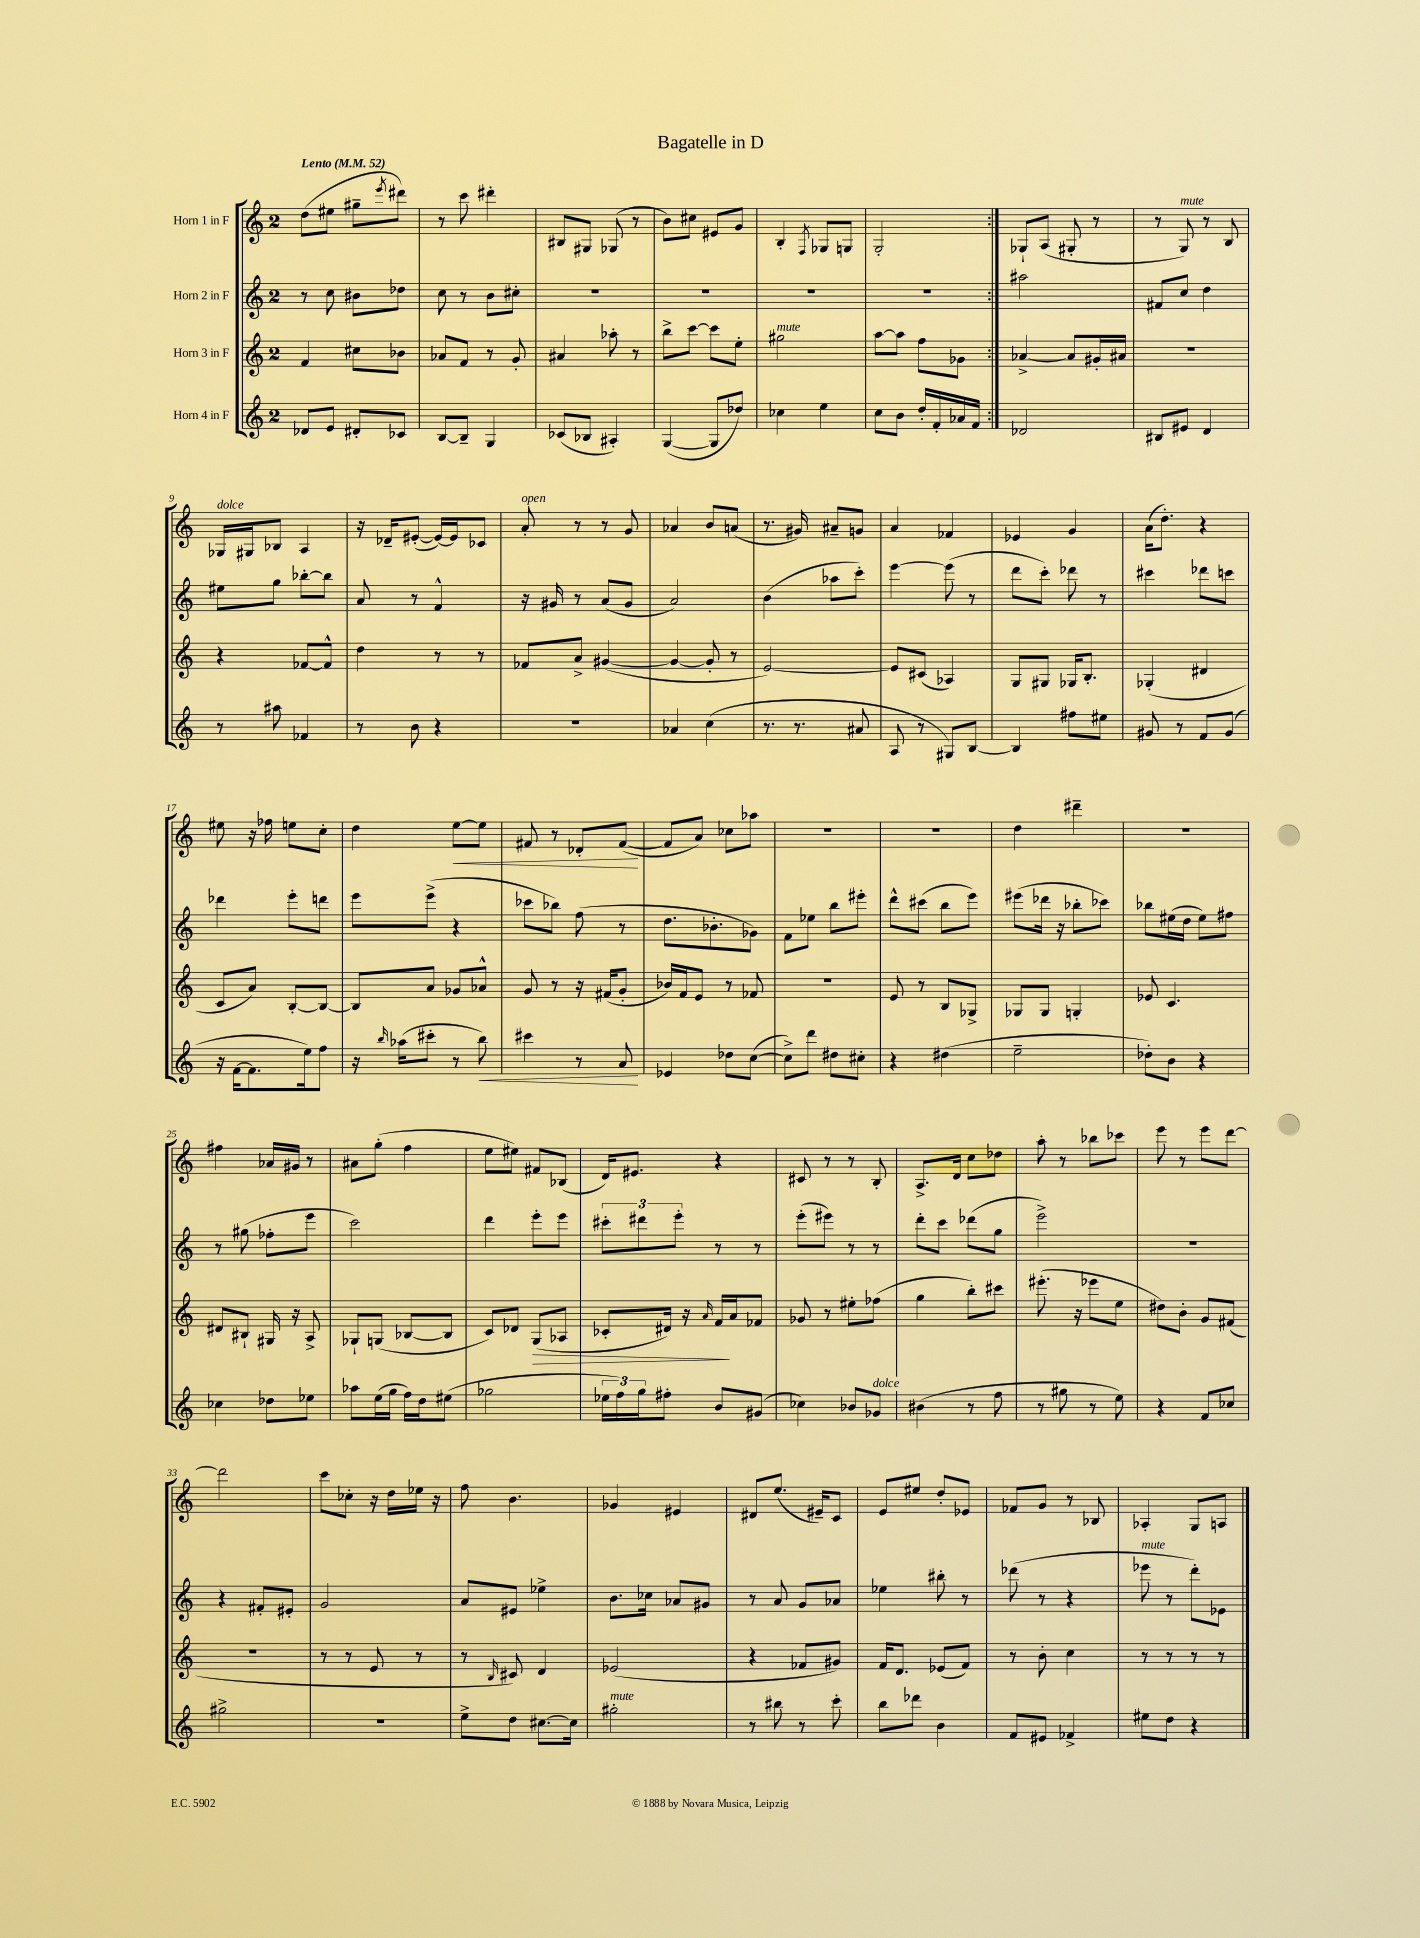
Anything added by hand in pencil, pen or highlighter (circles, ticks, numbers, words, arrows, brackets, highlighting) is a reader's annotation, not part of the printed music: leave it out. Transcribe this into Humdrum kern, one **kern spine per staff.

**kern	**dynam	**kern	**dynam	**kern	**kern	**dynam
*part4	*part4	*part3	*part3	*part2	*part1	*part1
*staff4	*staff4	*staff3	*staff3	*staff2	*staff1	*staff1
*I"Horn 4 in F	*	*I"Horn 3 in F	*	*I"Horn 2 in F	*I"Horn 1 in F	*
*clefG2	*	*clefG2	*	*clefG2	*clefG2	*
*k[]	*	*k[]	*	*k[]	*k[]	*
*M2/4	*	*M2/4	*	*M2/4	*M2/4	*
*MM52	*	*MM52	*	*MM52	*MM52	*
=1	=1	=1	=1	=1	=1	=1
!	!	!	!	!	!LO:TX:a:B:t=Lento	!
8d-X/L	.	4f/	.	8r	(8dd\L	.
8e/J	.	.	.	8cc\	8ee#X\J	.
8d#X'/L	.	8cc#X\L	.	8b#X\L	8gg#X~\L	.
.	.	.	.	.	8qeee/	.
8c-X/J	.	8b-X\J	.	8dd-X\J	8ddd#X\J)	.
=2	=2	=2	=2	=2	=2	=2
[8B/L	.	8a-X/L	.	8cc\	8r	.
8B~/J]	.	8f/J	.	8r	8ccc\	.
4G/	.	8r	.	8b\L	4ddd#X'\	.
.	.	8g'/	.	8cc#X'\J	.	.
=3	=3	=3	=3	=3	=3	=3
(8c-X/L	.	4a#X/	.	2r	8B#X/L	.
8B-X/J	.	.	.	.	8G#X/J	.
4A#X'/)	.	8aa-X'\	.	.	(8G-X/	.
.	.	8r	.	.	8r	.
=4	=4	=4	=4	=4	=4	=4
([4G/	.	8bb^\L	.	2r	8b\L)	.
.	.	[8ccc\J	.	.	8cc#X\J	.
8G/L]	.	8ccc\L]	.	.	8e#X/L	.
8dd-X/J)	.	8ee'\J	.	.	8g/J	.
=5	=5	=5	=5	=5	=5	=5
!	!	!LO:TX:a:i:t=mute	!	!	!	!
4cc-X\	.	2gg#X\	.	2r	4B'/	.
.	.	.	.	.	8qF/	.
4ee\	.	.	.	.	8G-X/L	.
.	.	.	.	.	8Gn/J	.
=6	=6	=6	=6	=6	=6	=6
8cc\L	.	[8aa\L	.	2r	2G'/	.
8b\J	.	8aa\J]	.	.	.	.
16dd'/LL	.	8ff\L	.	.	.	.
16f'/	.	.	.	.	.	.
16a-X/	.	8g-X\J	.	.	.	.
16f/JJ	.	.	.	.	.	.
=7:|!	=7:|!	=7:|!	=7:|!	=7:|!	=7:|!	=7:|!
2d-X/	.	[4a-X^/	.	2aa#X\	8G-X`/L	.
.	.	.	.	.	(8A/J	.
.	.	8a-/L]	.	.	8G#X'/	.
.	.	16g#X'/L	.	.	8r	.
.	.	16a#X/JJ	.	.	.	.
=8	=8	=8	=8	=8	=8	=8
8B#X/L	.	2r	.	8f#X/L	8r	.
!	!	!	!	!	!LO:TX:a:i:t=mute	!
8e#X/J	.	.	.	8cc/J	8G/)	.
4d/	.	.	.	4dd\	8r	.
.	.	.	.	.	8B/	.
!!LO:LB:g=z
=9	=9	=9	=9	=9	=9	=9
!	!	!	!	!	!LO:TX:a:i:t=dolce	!
8r	.	4r	.	8ee#X\L	16G-X/LL	.
.	.	.	.	.	16G#X/J	.
8aa#X\	.	.	.	8gg\J	8B-X/J	.
4f-X/	.	[8f-X/L	.	[8bb-X'\L	4A/	.
.	.	8f-^^/J]	.	8bb-\J]	.	.
=10	=10	=10	=10	=10	=10	=10
8r	.	4dd\	.	8a/	16r	.
.	.	.	.	.	16d-X~/KL	.
8b\	.	.	.	8r	([8e#X'/J	.
4r	.	8r	.	4f^^/	16e#/LL_)	.
.	.	.	.	.	16e#/J]	.
.	.	8r	.	.	8c-X/J	.
=11	=11	=11	=11	=11	=11	=11
!	!	!	!	!	!LO:TX:a:i:t=open	!
2r	.	8f-X/L	.	16r	8a'/	.
.	.	.	.	16g#X/	.	.
.	.	8a^/J	.	8r	8r	.
.	.	([4g#X/	.	(8a/L	8r	.
.	.	.	.	8g#/J	8g/	.
=12	=12	=12	=12	=12	=12	=12
4a-X/	.	4g#/_	.	2a/)	4a-X/	.
(4cc\	.	8g#'/]	.	.	8b/L	.
.	.	8r	.	.	(8an/J	.
=13	=13	=13	=13	=13	=13	=13
8.r	.	[2e/)	.	(4b\	8.r	.
8.r	.	.	.	.	16g#X/)	.
.	.	.	.	8aa-X\L	8a#X~/L	.
8a#X/	.	.	.	8ccc'\J)	8gn/J	.
=14	=14	=14	=14	=14	=14	=14
8A/	.	8e/L]	.	[4eee\	4a/	.
8r	.	(8c#X/J	.	.	.	.
8G#X/L)	.	4A-X/)	.	(8eee\]	4f-X/	.
[8B/J	.	.	.	8r	.	.
=15	=15	=15	=15	=15	=15	=15
4B/]	.	8G/L	.	8ddd\L	4e-X/	.
.	.	8G#X/J	.	8ccc'\J)	.	.
8ff#X\L	.	16G-X/KL	.	8ddd-X\	4g/	.
.	.	8.B'/J	.	.	.	.
8ee#X\J	.	.	.	8r	.	.
=16	=16	=16	=16	=16	=16	=16
8g#X/	.	(4G-X'/	.	4ccc#X\	(16a\KL	.
.	.	.	.	.	8.dd'\J)	.
8r	.	.	.	.	.	.
8f/L	.	4d#X/	.	8ddd-X\L	4r	.
(8g#/J	.	.	.	8cccn\J	.	.
!!LO:LB:g=z
=17	=17	=17	=17	=17	=17	=17
16r	.	8c/L	.	4ddd-X\	8ee#X\	.
[16f\KL	.	.	.	.	.	.
8.f\]	.	8a/J)	.	.	16r	.
.	.	.	.	.	16ff-X\	.
.	.	[8B'/L	.	8eee'\L	8een\L	.
16ee\k)	.	.	.	.	.	.
8ff\J	.	8B/J_	.	8dddn\J	8cc'\J	.
=18	=18	=18	=18	=18	=18	=18
16r	.	8B/L]	.	8eee\L	4dd\	.
16qqbb/	.	.	.	.	.	.
(16aa-X\KL	.	.	.	.	.	.
8ccc#X'\J	.	8a/J	.	(8eee^\J	.	.
!	!	!	!	!	!	!LO:HP:b
8r	.	8g-X/L	.	4r	[8ee\L	<
!	!LO:HP:b	!	!	!	!	!
8bb\)	<	8a-X^^/J	.	.	8ee\J]	.
=19	=19	=19	=19	=19	=19	=19
4ccc#X\	.	8g/	.	8ccc-X\L	8f#X/	.
.	.	8r	.	8bb-X\J)	8r	.
8r	.	16r	.	(8ff\	8d-X'/L	.
.	.	(16f#X/KL	.	.	.	.
8a/	.	8g'/J	.	8r	([8f#/J	.
.	[	.	.	.	.	[
=20	=20	=20	=20	=20	=20	=20
4e-X/	.	16b-X/LL)	.	8.dd\L	8f#/L]	.
.	.	16f/J	.	.	.	.
.	.	8e/J	.	.	8a/J)	.
.	.	.	.	8.b-X'\	.	.
8dd-X\L	.	8r	.	.	8cc-X\L	.
([8cc\J	.	8f-X/	.	8g-X\J)	8aa-X\J	.
=21	=21	=21	=21	=21	=21	=21
8cc^\L])	.	2r	.	8f\L	2r	.
8ddd\J	.	.	.	8ee-X\J	.	.
8dd#X\L	.	.	.	8bb\L	.	.
8cc#X'\J	.	.	.	8eee#X'\J	.	.
=22	=22	=22	=22	=22	=22	=22
4r	.	8e/	.	8ddd^^\L	2r	.
.	.	8r	.	(8ccc#X\J	.	.
(4dd#X\	.	8B/L	.	8bb\L	.	.
.	.	8G-X^/J	.	8eee\J)	.	.
=23	=23	=23	=23	=23	=23	=23
2ee~\	.	8G-X/L	.	(8eee#X\L	4dd\	.
.	.	8G-/J	.	16ddd-X\Jk	.	.
.	.	.	.	16r	.	.
.	.	4Gn'/	.	8bb-X'\L	4ddd#X~\	.
.	.	.	.	8ccc-X\J)	.	.
=24	=24	=24	=24	=24	=24	=24
8dd-X'\L)	.	8e-X/	.	8bb-X\L	2r	.
8b\J	.	4.c/	.	(16ee#X\L	.	.
.	.	.	.	16dd\JJ	.	.
4r	.	.	.	8ee#\L)	.	.
.	.	.	.	8ff#X\J	.	.
!!LO:LB:g=z
=25	=25	=25	=25	=25	=25	=25
4cc-X\	.	8d#X/L	.	8r	4ff#X\	.
.	.	8B#X`/J	.	(8gg#X\	.	.
8dd-X\L	.	16G#X/	.	8ff-X'\L	16a-X/LL	.
.	.	16r	.	.	16g#X/JJ	.
8ee-X\J	.	8A^/	.	8eee\J	8r	.
=26	=26	=26	=26	=26	=26	=26
8aa-X\L	.	8G-X`/L	.	2ccc\)	8a#X\L	.
(16ee\L	.	(8Gn/J	.	.	(8gg'\J	.
16gg\JJ	.	.	.	.	.	.
16ff\LL)	.	[8B-X/L	.	.	4ff\	.
16dd\J	.	.	.	.	.	.
(8ee#X\J	.	8B-/J]	.	.	.	.
=27	=27	=27	=27	=27	=27	=27
2gg-X\	.	8c/L)	.	4ddd\	8ee\L	.
.	.	8d-X/J	.	.	8ee#X\J)	.
!	!	!	!LO:HP:b	!	!	!
.	.	(8G/L	>	8eee'\L	8f#X/L	.
.	.	8A-X/J	.	8eee\J	(8B-X/J	.
=28	=28	=28	=28	=28	=28	=28
24ee-X\LL	.	8c-X'/L	.	12ccc#X'\L	16d/KL)	.
24ff\)	.	.	.	.	.	.
.	.	.	.	.	8.e#X/J	.
24gg\J	.	.	.	12ddd#X\	.	.
8ff#X'\J	.	16d#X/Jk)	.	.	.	.
.	.	.	.	12eee'\J	.	.
.	.	16r	.	.	.	.
.	.	16qqa/	.	.	.	.
8b/L	.	16f/LL	.	8r	4r	.
.	.	16a/J	]	.	.	.
(8g#X/J	.	8f-X/J	.	8r	.	.
=29	=29	=29	=29	=29	=29	=29
4cc-X\)	.	8g-X/	.	(8eee'\L	8c#X/	.
.	.	8r	.	8eee#X\J)	8r	.
8b-X/L	.	8ee#X'\L	.	8r	8r	.
!LO:TX:a:i:t=dolce	!	!	!	!	!	!
8g-X/J	.	(8ff-X\J	.	8r	8B'/	.
=30	=30	=30	=30	=30	=30	=30
(4b#X\	.	4gg\	.	8ddd'\L	8.A^/L	.
.	.	.	.	8ccc\J	.	.
.	.	.	.	.	16d/Jk	.
8r	.	8bb'\L)	.	(8ddd-X\L	8cc\L	.
8ff\	.	8ccc#X\J	.	8gg\J	8dd-X\J	.
=31	=31	=31	=31	=31	=31	=31
8r	.	(8.eee#X'\	.	2eee^\)	8aa'\	.
8gg#X\	.	.	.	.	8r	.
.	.	16r	.	.	.	.
8r	.	8eee-X\L	.	.	8bb-X\L	.
8ee\)	.	8ee\J	.	.	8ccc-X\J	.
=32	=32	=32	=32	=32	=32	=32
4r	.	8dd#X\L)	.	2r	8eee\	.
.	.	8b'\J	.	.	8r	.
8f/L	.	8g/L	.	.	8eee\L	.
8cc-X/J	.	(8f#X/J	.	.	[8ddd\J	.
!!LO:LB:g=z
=33	=33	=33	=33	=33	=33	=33
2gg#X^\	.	2r	.	4r	2ddd\]	.
.	.	.	.	8f#X'/L	.	.
.	.	.	.	8e#X'/J	.	.
=34	=34	=34	=34	=34	=34	=34
2r	.	8r	.	2g/	8ccc\L	.
.	.	8r	.	.	8cc-X'\J	.
.	.	8e/	.	.	16r	.
.	.	.	.	.	16dd\LL	.
.	.	8r	.	.	16ee-X\JJ	.
.	.	.	.	.	16r	.
=35	=35	=35	=35	=35	=35	=35
8ee^\L	.	8r	.	8a/L	8ff\	.
.	.	16qqB/	.	.	.	.
8dd\J	.	8c#X/)	.	8e#X/J	4.b\	.
[8.cc#X\L	.	4d/	.	4ee-X^\	.	.
16cc#\Jk]	.	.	.	.	.	.
=36	=36	=36	=36	=36	=36	=36
!LO:TX:a:i:t=mute	!	!	!	!	!	!
2gg#X'\	.	(2e-X/	.	8.b\L	4g-X/	.
.	.	.	.	16cc-X\Jk	.	.
.	.	.	.	8a-X/L	4e#X/	.
.	.	.	.	8g#X/J	.	.
=37	=37	=37	=37	=37	=37	=37
8r	.	4r	.	8r	8d#X/L	.
8bb#X\	.	.	.	8a/	(8.ee/J	.
8r	.	8f-X/L	.	8g/L	.	.
.	.	.	.	.	16e#X~/KL)	.
8ccc'\	.	8g#X/J)	.	8a-X/J	8c/J	.
=38	=38	=38	=38	=38	=38	=38
8bb\L	.	16f/KL	.	4ee-X\	8e/L	.
.	.	8.d/J	.	.	.	.
8ddd-X\J	.	.	.	.	8ee#X/J	.
4b\	.	(8e-X/L	.	8bb#X'\	8dd'/L	.
.	.	8f/J)	.	8r	8e-X/J	.
=39	=39	=39	=39	=39	=39	=39
8f/L	.	8r	.	(8ddd-X\	8f-X/L	.
8e#X/J	.	8b'\	.	8r	8g/J	.
4f-X^/	.	4cc\	.	4r	8r	.
.	.	.	.	.	8B-X/	.
=40	=40	=40	=40	=40	=40	=40
!	!	!	!	!LO:TX:a:i:t=mute	!	!
8ee#X\L	.	8r	.	8eee-X\	4A-X'/	.
8dd\J	.	8r	.	8r	.	.
4r	.	8r	.	8ddd'\L)	8G/L	.
.	.	8r	.	8e-X\J	8An/J	.
==	==	==	==	==	==	==
*-	*-	*-	*-	*-	*-	*-
